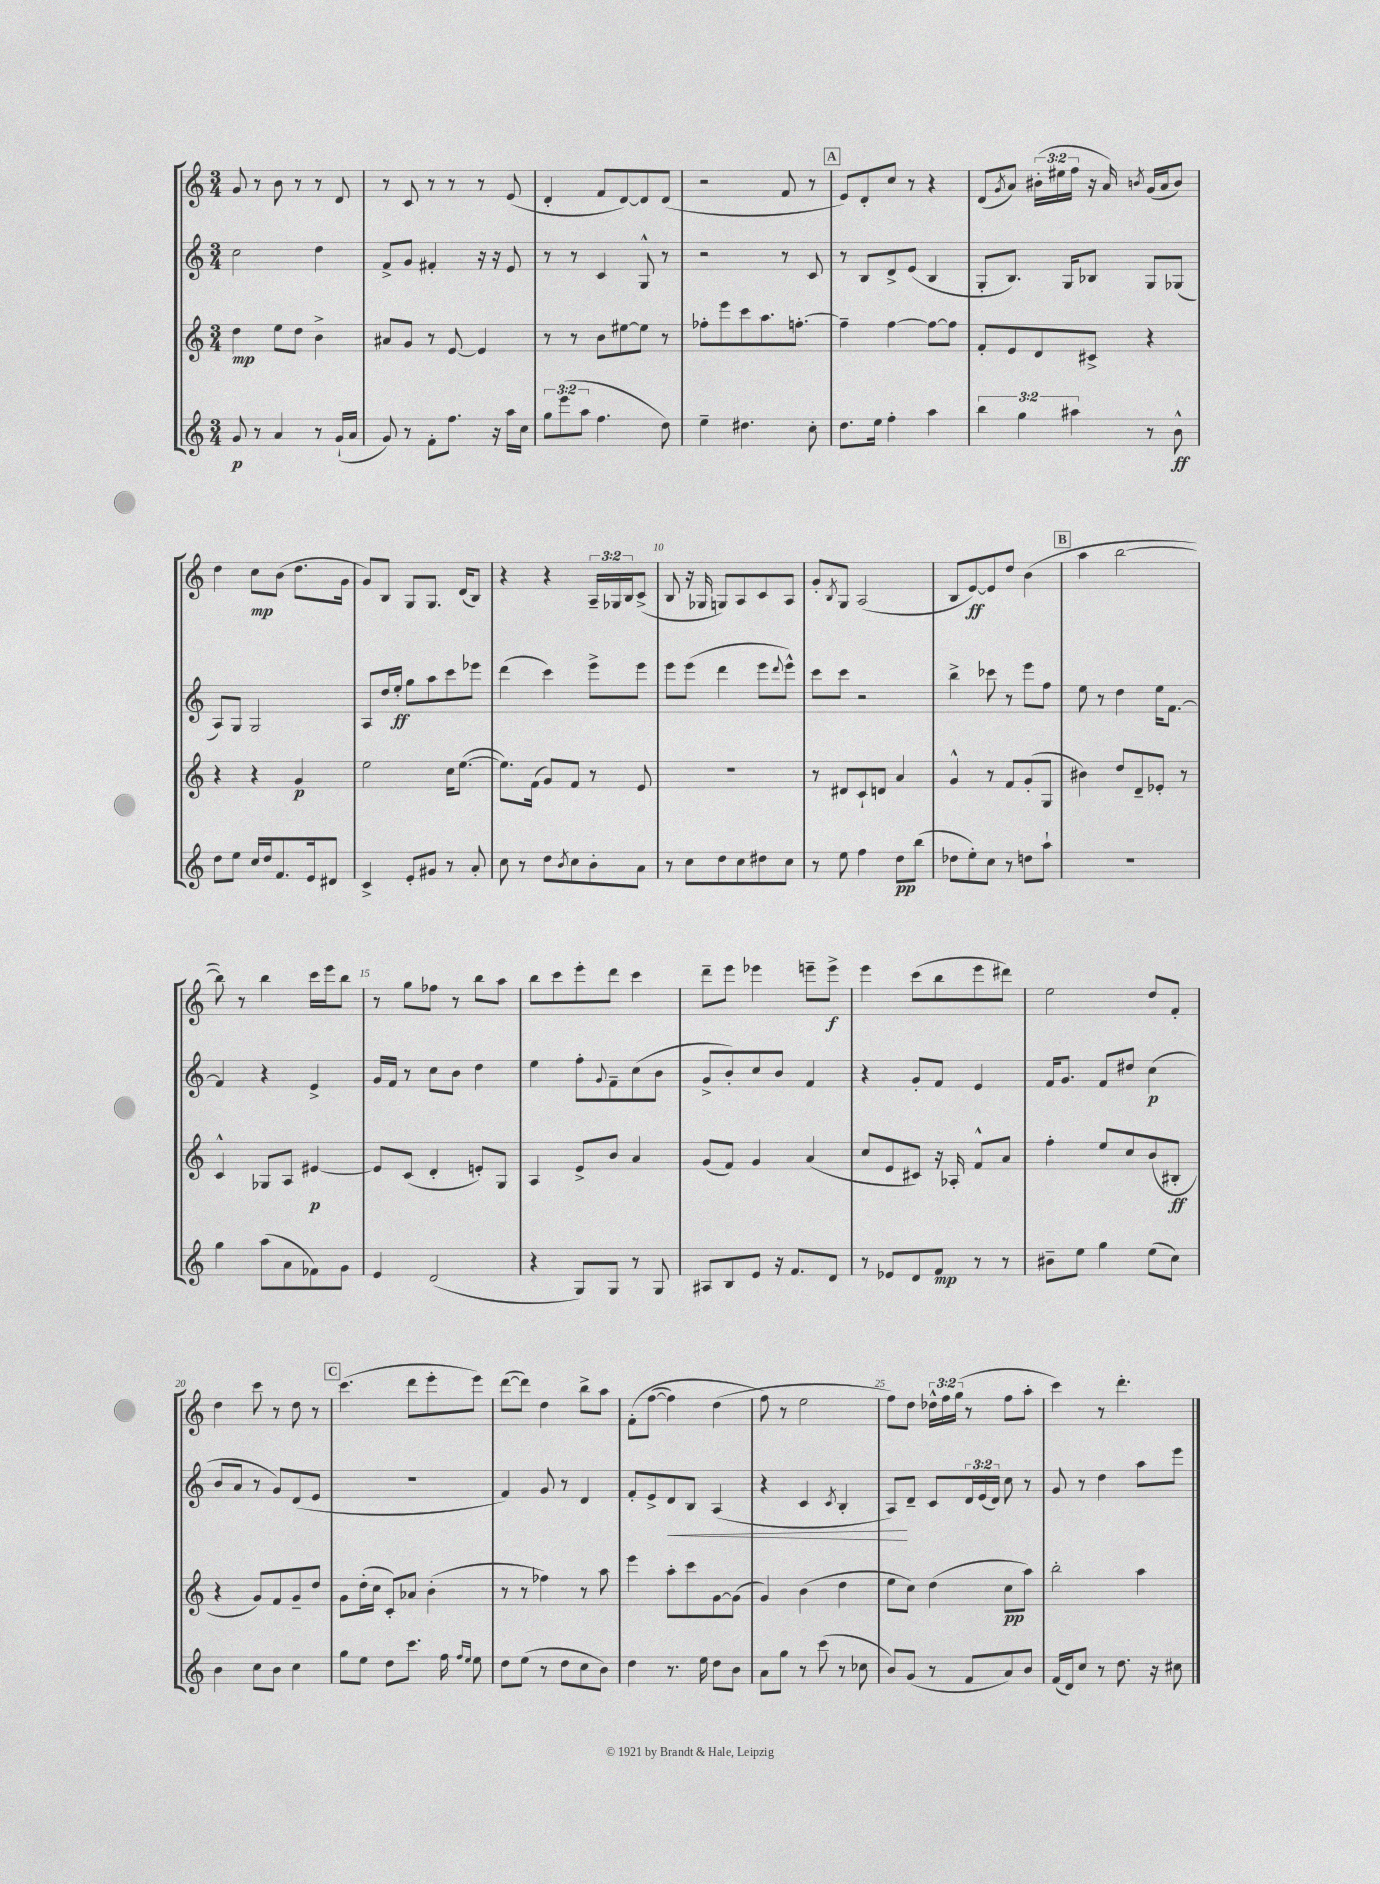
<<
\new StaffGroup <<
\new Staff = "s0" {
    \clef treble \key c \major \numericTimeSignature \time 3/4 \override Staff.TupletNumber.text = #tuplet-number::calc-fraction-text
    g'8 r8 b'8 r8 r8 d'8 |
    r8 c'8 r8 r8 r8 e'8( |
    d'4-. f'8 d'8~) d'8 d'8( |
    r2 f'8 r8 |
    \mark \markup { \box "A" } e'8) d'8-. c''8 r8 r4 |
    d'8( \acciaccatura { g'8 } a'8) \tuplet 3/2 { bis'16-.( eis''16 f''16 } r16 a'16) \acciaccatura { b'8 } g'16( a'16 b'8) |
    d''4 c''8\mp b'8( d''8. g'16 |
    g'8) b8 g8 g8. d'16( b8) |
    r4 r4 \tuplet 3/2 { a16-- ges16 b16 } c'8->( |
    b8 r16 ges16 g8) a8 c'8 a8 |
    g'8-. \acciaccatura { b8 } g8 a2( |
    b8 e'8~\ff) e'8 d''8 b'4( |
    \mark \markup { \box "B" } a''4 b''2~ |
    b''8) r8 b''4 c'''16 e'''16 b''8 |
    r8 g''8 fes''8 r8 b''8 a''8 |
    b''8 c'''8 e'''8-. d'''8 c'''4 |
    d'''8-- e'''8 ees'''4 e'''8-- e'''8->\f |
    e'''4 c'''8( b''8 e'''8 dis'''8) |
    e''2 d''8 f'8-. |
    d''4 c'''8 r8 d''8 r8 |
    \mark \markup { \box "C" } c'''4.( d'''8 e'''8-. e'''8) |
    d'''8~( d'''8) d''4 b''8-> a''8 |
    f'8-.\( f''8~( f''4) d''4( |
    f''8\) r8 e''2 |
    f''8) d''8 \tuplet 3/2 { des''16-^ f''16 g''16( } r8 f''8 a''8-. |
    c'''4) r8 d'''4.-. \bar "|." |
}
\new Staff = "s1" {
    \clef treble \key c \major \numericTimeSignature \time 3/4 \override Staff.TupletNumber.text = #tuplet-number::calc-fraction-text
    c''2 d''4 |
    f'8-> g'8 fis'4-. r16 r16 e'8 |
    r8 r8 c'4 g8-^ r8 |
    r2 r8 c'8 |
    \mark \markup { \box "A" } r8 b8 d'8-> e'8( b4 |
    g8-. b8.) g16 bes8 g8 ges8( |
    a8) g8 g2 |
    a8 d''16 e''16-.\ff g''8 a''8 c'''8 ees'''8 |
    d'''4( c'''4) e'''8-> e'''8 |
    e'''8 e'''8( d'''4 e'''8 \appoggiatura { d'''8 } e'''8-^) |
    c'''8 c'''8 r2 |
    b''4-> ces'''8 r8 e'''8 f''8 |
    \mark \markup { \box "B" } e''8 r8 d''4 e''16 f'8.~ |
    f'4 r4 e'4-> |
    g'16 f'16 r8 c''8 b'8 d''4 |
    e''4 f''8-. \appoggiatura { g'8 } f'8-- c''8( b'8 |
    g'8-> b'8-.) c''8 b'8 f'4 |
    r4 g'8-. f'8 e'4 |
    f'16 g'8. f'8 dis''8 c''4\p( |
    b'8 a'8 r8 g'8) d'8( e'8 |
    \mark \markup { \box "C" } R2. |
    f'4) g'8 r8 d'4 |
    f'8-. e'8-> d'8\< b8 a4( |
    r4 c'4 \acciaccatura { c'8 } b4-. |
    a8\!) d'8-- c'8 \tuplet 3/2 { d'16 e'16( d'16) } c''8 r8 |
    g'8 r8 d''4 a''8 e'''8 \bar "|." |
}
\new Staff = "s2" {
    \clef treble \key c \major \numericTimeSignature \time 3/4
    d''4\mp e''8 d''8 b'4-> |
    ais'8 g'8 r8 e'8~ e'4 |
    r8 r8 b'8 eis''8~ eis''8 r8 |
    fes''8-. e'''8 c'''8 a''8. f''8.~-. |
    \mark \markup { \box "A" } f''4-- f''4~ f''8~ f''8 |
    f'8-. e'8 d'8 cis'8-> r4 |
    r4 r4 g'4\p |
    e''2 c''16 e''8.~( |
    e''8.) f'16( g'8) f'8 r8 e'8 |
    R2. |
    r8 dis'8 c'8-! d'8 a'4 |
    g'4-^ r8 f'8 g'8-.( g8 |
    \mark \markup { \box "B" } bis'4) d''8 d'8-- ees'8-. r8 |
    c'4-^ ges8 a8 eis'4~\p |
    eis'8 c'8( d'4-. e'8-.) g8 |
    a4 e'8-> b'8 a'4 |
    g'8( f'8) g'4 a'4( |
    c''8 e'8 cis'8) r16 aes16-. f'8-^ a'8 |
    f''4-. e''8 c''8 b'8( bis8-.\ff |
    r4 g'8) f'8 g'8-- d''8 |
    \mark \markup { \box "C" } g'8 d''16-.( c''16 c'8-.) aes'8 b'4-.( |
    r8 r8 fes''4) r8 a''8 |
    e'''4 a''8-. c'''8 g'8~ g'8( |
    g'4) b'4( d''4 |
    e''8 c''8) d''4( c''8\pp a''8) |
    b''2-. a''4 \bar "|." |
}
\new Staff = "s3" {
    \clef treble \key c \major \numericTimeSignature \time 3/4 \override Staff.TupletNumber.text = #tuplet-number::calc-fraction-text
    g'8\p r8 a'4 r8 g'16-!( a'16 |
    g'8) r8 f'8-. f''8. r16 a''16 c''16 |
    \tuplet 3/2 { g''8 e'''8( a''8 } f''4. d''8) |
    e''4-- dis''4. c''8-. |
    \mark \markup { \box "A" } d''8. e''16 f''4-. a''4 |
    \tuplet 3/2 { b''4 g''4 ais''4 } r8 b'8-^\ff |
    d''8 e''8 c''16 d''16 f'8. e'16 dis'8 |
    c'4-> e'8-. gis'8 r8 a'8-. |
    c''8 r8 d''8 \acciaccatura { b'8 } c''8 b'8-. a'8 |
    r8 c''8 d''8 c''8 dis''8 c''8 |
    r8 e''8 f''4 d''8\pp b''8( |
    des''8 e''8-.) c''8 r8 d''8 a''8-! |
    \mark \markup { \box "B" } R2. |
    g''4 a''8( a'8 fes'8) g'8 |
    e'4 d'2( |
    r4 g8) g8 r8 g8 |
    ais8 b8 e'8 r16 f'8. d'8 |
    r8 ees'8 d'8 f'8\mp r8 r8 |
    bis'8-- e''8 g''4 e''8( c''8) |
    b'4 c''8 b'8 c''4 |
    \mark \markup { \box "C" } g''8 e''8 d''8 c'''8. f''16 \grace { f''16 e''16 } e''8 |
    d''8 e''8( r8 d''8 c''8 b'8) |
    d''4 r8. e''16 d''8 b'8 |
    a'8 g''8 r8 c'''8( r8 ces''8 |
    b'8) g'8( r8 f'8 a'8) b'8 |
    f'16( d'16) c''8 r8 d''8. r16 cis''8 \bar "|." |
}
>>
>>
\layout { \context { \Score \override BarNumber.break-visibility = ##(#f #t #t) barNumberVisibility = #(every-nth-bar-number-visible 5) } }
